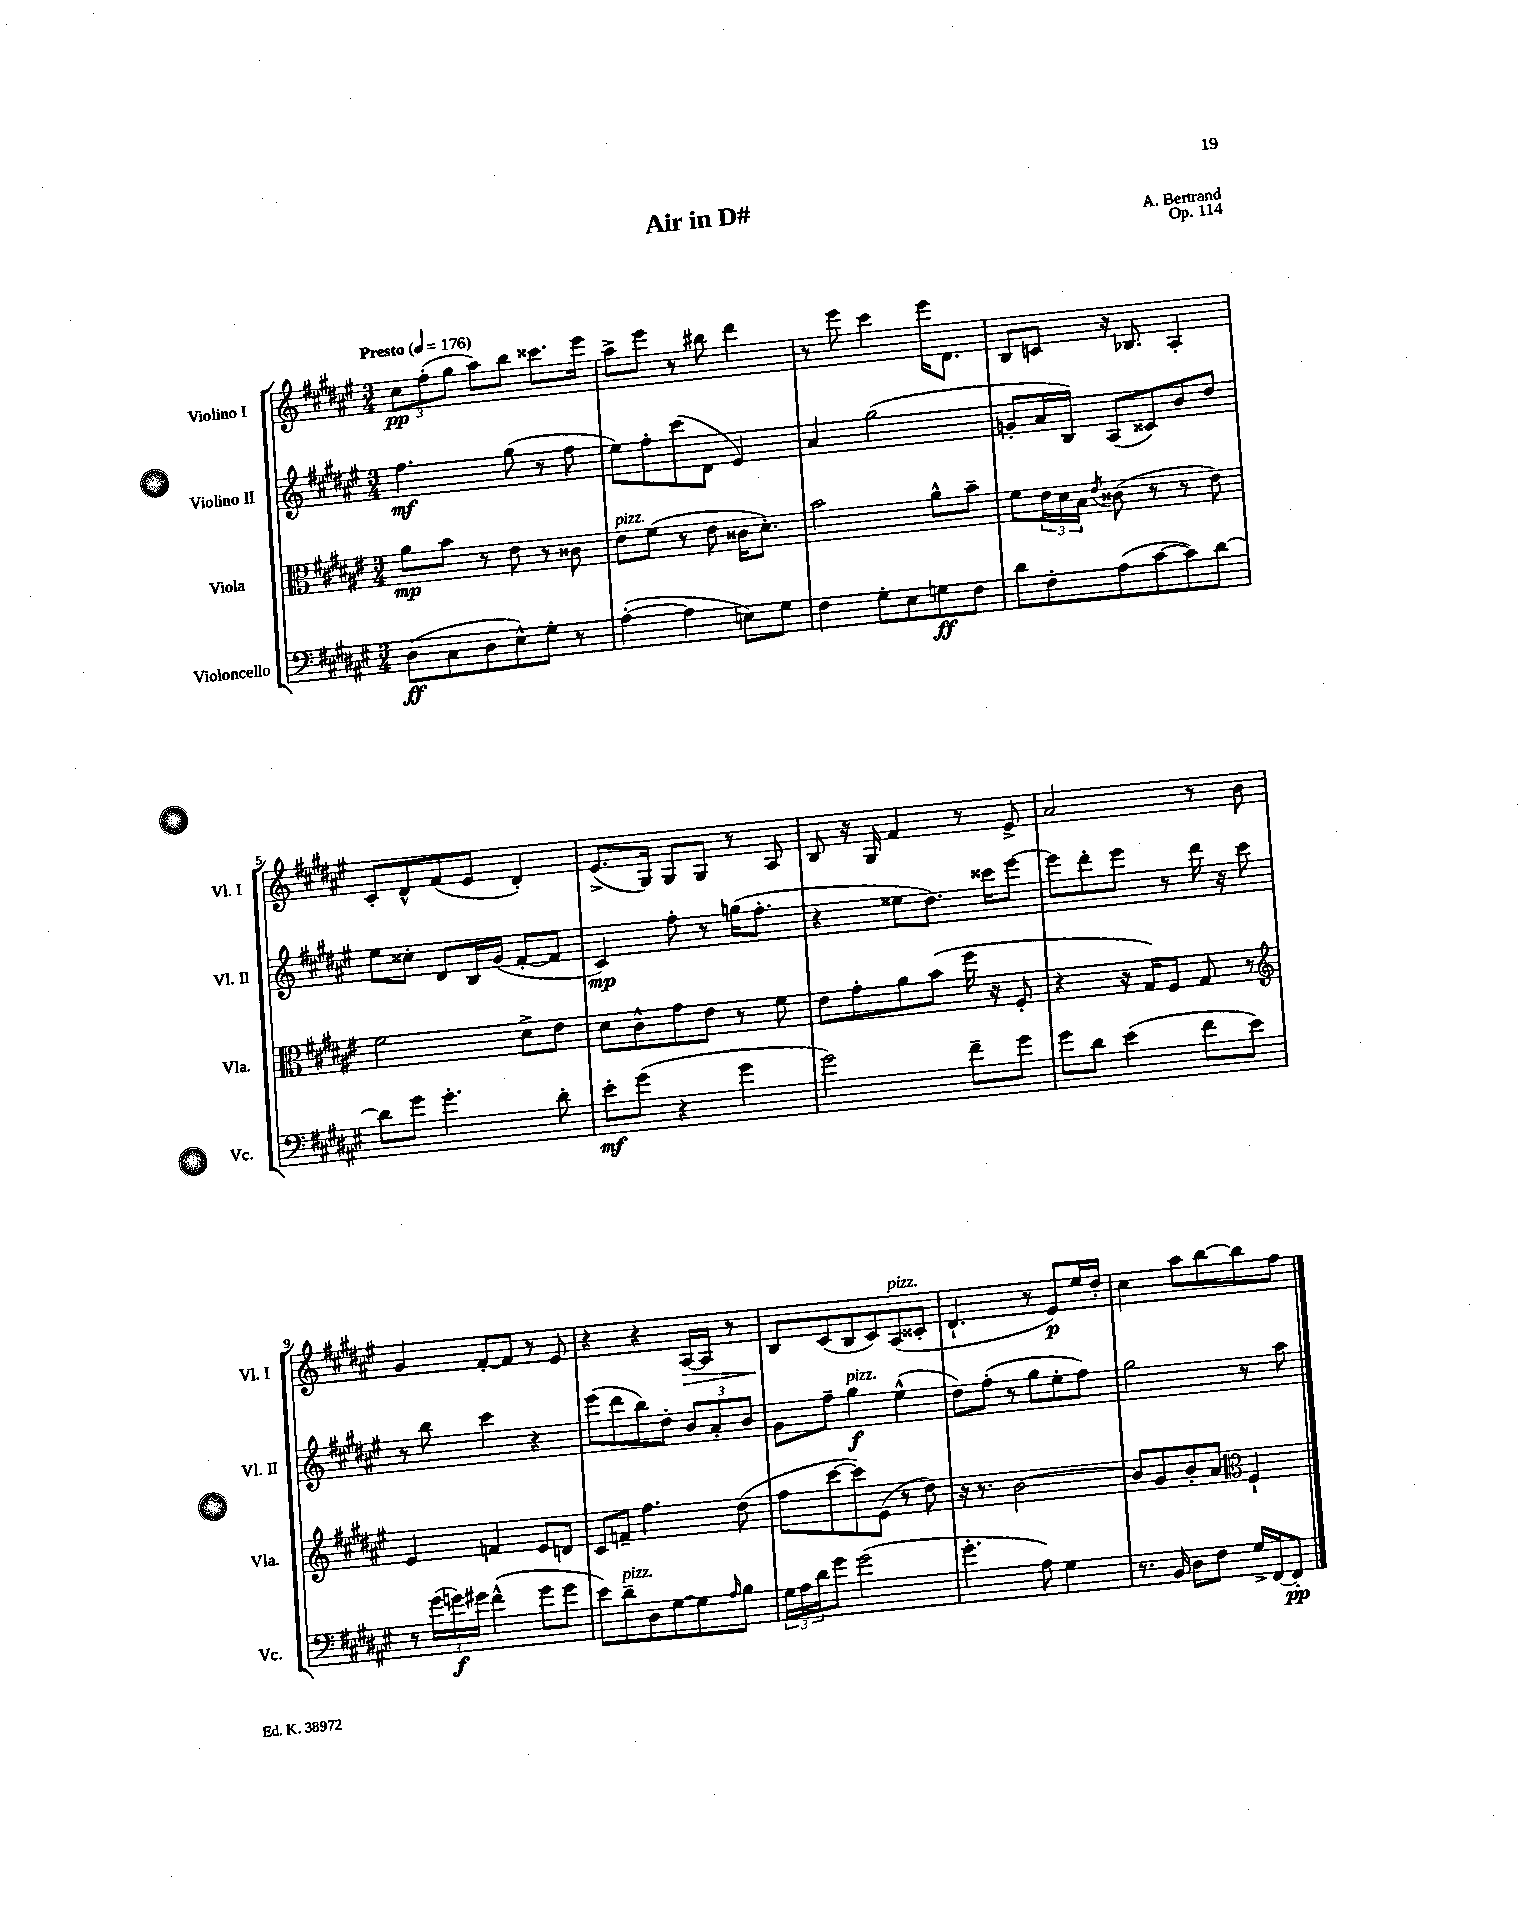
\header { title = "Air in D#" composer = "A. Bertrand" opus = "Op. 114" }
<<
\new StaffGroup <<
\new Staff = "s0" \with { instrumentName = "Violino I" shortInstrumentName = "Vl. I" } {
    \clef treble \key fis \major \numericTimeSignature \time 3/4 \tempo "Presto" 4 = 176
    \tuplet 3/2 { cis''8\pp fis''8-.( gis''8 } ais''8) b''8 cisis'''8. eis'''16 |
    ais''8-> eis'''8 r8 bis''8 dis'''4 |
    r8 eis'''8 cis'''4 eis'''16 dis'8. |
    b8 c'8 r16 bes8. ais4-. |
    cis'8-. dis'8-^ fis'8( eis'8 dis'4-.) |
    eis'8.->( gis16) gis8 gis8 r8 ais8 |
    b8 r16 gis16 fis'4 r8 eis'8-> |
    ais'2 r8 b'8 |
    gis'4 fis'8~-. fis'8 r8 eis'8 |
    r4 r4 ais16~\> ais16 r8 |
    b8\! cis'8( b8 cis'8) ais8^\markup { \italic "pizz." }( cisis'8-. |
    dis'4.-! r8 eis'8\p) eis''16 dis''16-. |
    cis''4 ais''8 b''8~ b''8 fis''8 \bar "|." |
}
\new Staff = "s1" \with { instrumentName = "Violino II" shortInstrumentName = "Vl. II" } {
    \clef treble \key fis \major \numericTimeSignature \time 3/4
    fis''4.\mf gis''8( r8 fis''8 |
    eis''8) fis''8-. cis'''8( dis'8 eis'4) |
    ais'4 gis''2( |
    g'8-. ais'16 b16) ais8( cisis'8) b'8 dis''8 |
    eis''8 cisis''8-. dis'8 b16 gis'16( fis'8~-. fis'8 |
    cis'4\mp) fis''8-. r8 g''16( fis''8.-. |
    r4 eisis''8 dis''8.) cisis'''16 eis'''8~ |
    eis'''8 dis'''8-. eis'''8 r8 dis'''16 r16 cis'''8 |
    r8 b''8 cis'''4 r4 |
    eis'''8( dis'''8 b''8) dis''8-. \tuplet 3/2 { b'8 ais'8-. b'8 } |
    gis'8 fis''8-- gis''4\f^\markup { \italic "pizz." } eis''4-^( |
    dis''8) fis''8-.( r8 gis''8 eis''8-. fis''8) |
    gis''2 r8 ais''8 \bar "|." |
}
\new Staff = "s2" \with { instrumentName = "Viola" shortInstrumentName = "Vla." } {
    \clef alto \key fis \major \numericTimeSignature \time 3/4
    ais'8\mp b'8 r8 eis'8 r8 cisis'8 |
    eis'8^\markup { \italic "pizz." } fis'8( r8 eis'8 cisis'16 dis'8.-.) |
    b'2 ais'8-^ b'8-- |
    fis'8 \tuplet 3/2 { eis'16 dis'16 b16 } \acciaccatura { eis'8 } cisis'8( r8 r8 eis'8) |
    fis'2 dis'8-> eis'8 |
    dis'8 cis'8-^ gis'8 eis'8 r8 fis'8 |
    eis'8 gis'8-. ais'8 b'8( fis''16 r16 fis8-. |
    r4 r16 gis16) fis8 gis8 r8 |
    \clef treble eis'4 f'4 eis'8 d'8 |
    cis'8 f'8-- fis''4. dis''8( |
    fis''8 cis'''8~ cis'''8) eis'8( r8 dis''8) |
    r16 r8. b'2~ |
    b'8 gis'8 b'8-. ais'8 \clef alto fis4-! \bar "|." |
}
\new Staff = "s3" \with { instrumentName = "Violoncello" shortInstrumentName = "Vc." } {
    \clef bass \key fis \major \numericTimeSignature \time 3/4
    dis8\ff( cis8 dis8 eis8-^) gis8-. r8 |
    ais4~-.( ais4 e8) gis8 |
    fis4 gis8-. eis8 g8\ff fis8 |
    dis'8 fis8-. ais8( cis'8~ cis'8) dis'8~ |
    dis'8 gis'8 gis'4.-. dis'8-. |
    eis'8-.\mf gis'8( r4 gis'4 |
    gis'2) fis'8-- gis'8 |
    gis'8 dis'8 eis'4( fis'8 eis'8) |
    r8 \tuplet 3/2 { gis'16( g'16\f) gis'16 } fis'4-^( gis'8 gis'8 |
    eis'8) dis'8--^\markup { \italic "pizz." } dis8 gis8~ gis8 \grace { ais16 } b8 |
    \tuplet 3/2 { gis16 ais16 dis'16 } gis'8 gis'2( |
    gis'4.-. ais8) gis4 |
    r8. b,16 dis8 fis8 gis16-> fis,16~ fis,8-.\pp \bar "|." |
}
>>
>>
